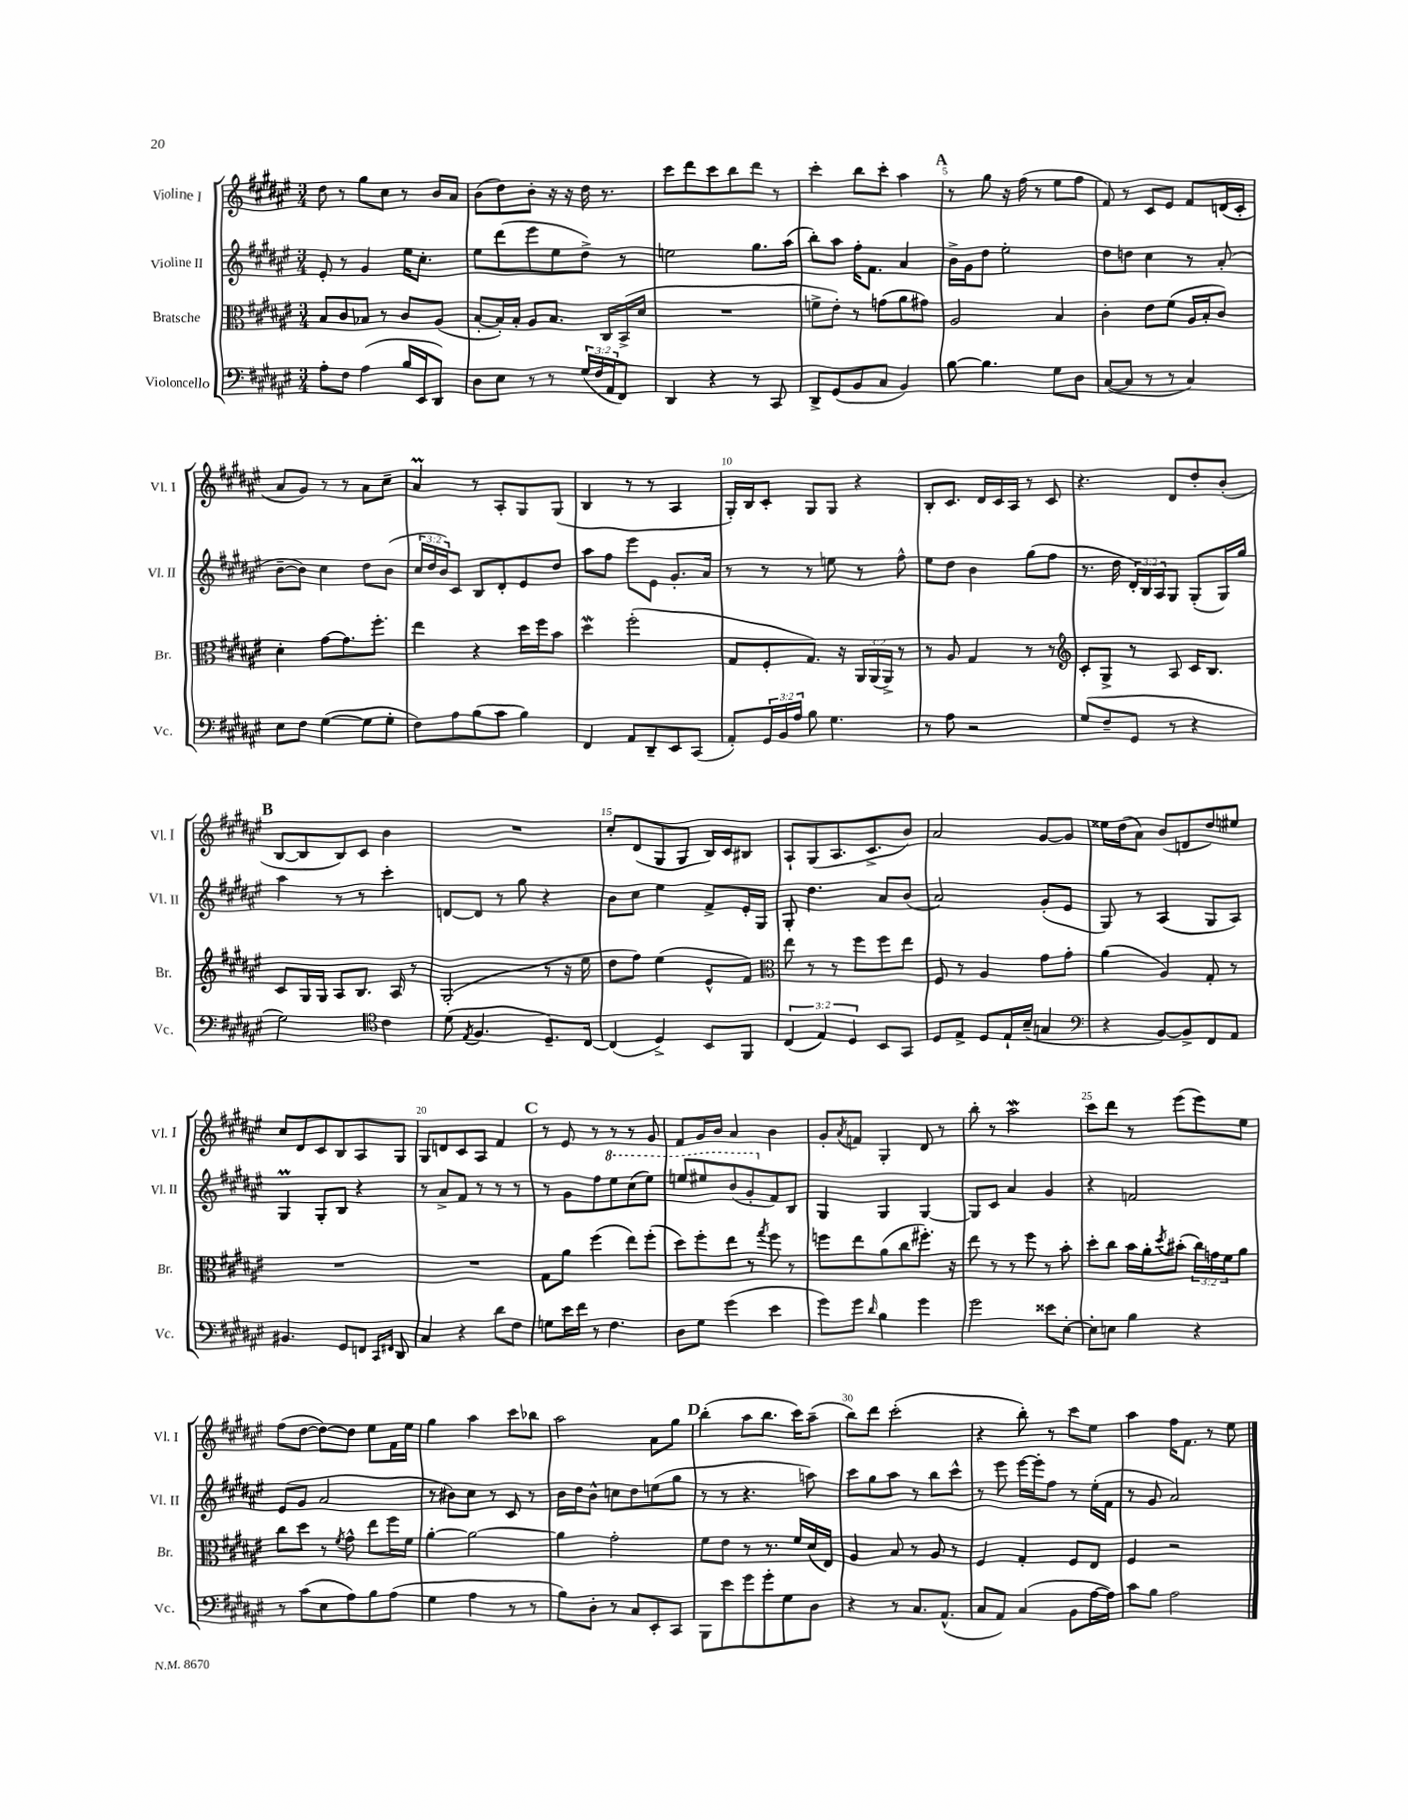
<<
\new StaffGroup <<
\new Staff = "s0" \with { instrumentName = "Violine I" shortInstrumentName = "Vl. I" } {
    \clef treble \key fis \major \numericTimeSignature \time 3/4
    dis''8 r8 gis''8 cis''8 r8 b'16 ais'16 |
    b'8( dis''8) b'8-. r16 r16 dis''16 r8. |
    cis'''8 dis'''8 cis'''8 b''8 dis'''8 r8 |
    cis'''4-. b''8 cis'''8-. ais''4 |
    \mark \markup { \bold "A" } r8 gis''8 r16 fis''16( r8 eis''8 fis''8 |
    fis'8) r8 cis'8 eis'8 fis'8 d'16( cis'16-. |
    ais'8 gis'8) r8 r8 ais'8 cis''8-- |
    ais'4\prall r8 ais8-. gis8 gis8( |
    b4 r8 r8 ais4 |
    gis16-.) b16 cis'8-. gis8 gis8 r4 |
    b8-. cis'8. dis'16 cis'16 ais16 r8 cis'8 |
    r4. dis'8 dis''8-. b'8-.( |
    \mark \markup { \bold "B" } b8~ b8 b8) cis'8 b'4 |
    R2. |
    cis''8-. dis'8( gis8 gis8 b16) cis'16 bis8 |
    ais8-! gis8( ais8. cis'8.-> b'8) |
    ais'2 gis'8~ gis'8 |
    eisis''16 dis''16( ais'8) b'8( d'8 dis''8) eis''8 |
    cis''8 dis'8 cis'8 b8 ais8 gis8 |
    gis8 d'8 cis'8 ais8 fis'4 |
    \mark \markup { \bold "C" } r8 eis'8 r8 r8 r8 gis'8 |
    fis'8 gis'16 b'16 ais'4 b'4 |
    gis'8-. \acciaccatura { ais'8 } f'8 gis4-. dis'8 r8 |
    b''8-. r8 ais''2\mordent |
    cis'''8 dis'''8 r8 eis'''8( eis'''8) eis''8 |
    fis''8( dis''8~ dis''8~) dis''8 eis''8 fis'16 eis''16 |
    gis''4 ais''4 cis'''8 bes''8 |
    ais''2 ais'8 gis''8 |
    \mark \markup { \bold "D" } b''4-.( ais''8 b''8. cis'''16) ais''8--( |
    b''8) dis'''8 cis'''2-.( |
    r4 b''8-.) r8 cis'''8 eis''8 |
    ais''4 fis''16 fis'8. r8 eis''8 \bar "|." |
}
\new Staff = "s1" \with { instrumentName = "Violine II" shortInstrumentName = "Vl. II" } {
    \clef treble \key fis \major \numericTimeSignature \time 3/4 \override Staff.TupletNumber.text = #tuplet-number::calc-fraction-text
    eis'8-. r8 gis'4 eis''16 cis''8.-. |
    eis''8 dis'''8( eis'''8 eis''8 dis''8->) r8 |
    e''2 gis''8. ais''16( |
    b''8-.) ais''8 fis''16-. fis'8. ais'4 |
    \mark \markup { \bold "A" } b'16-> gis'16 dis''8 eis''2-. |
    dis''8 d''8 cis''4 r8 ais'8-.( |
    b'8~-- b'8) cis''4 dis''8 b'8( |
    \tuplet 3/2 { cis''16 dis''16 b'16) } cis'8 b8 dis'8-. eis'8 dis''8 |
    ais''8 fis''8 eis'''8 eis'8 gis'8.-. ais'16 |
    r8 r8 r8 e''8 r8 fis''8-^ |
    eis''8 dis''8 b'4 gis''8( fis''8 |
    r8. dis''16 \tuplet 3/2 { dis'16-.) b16 ais16 } gis8 gis8-.( gis16) gis''16 |
    \mark \markup { \bold "B" } ais''4 r8 r8 cis'''4-. |
    d'8~ d'8 r8 gis''8 r4 |
    b'8 cis''8 eis''4 fis'8-> eis'16-. gis16 |
    gis8-. dis''4. ais'8 b'8( |
    ais'2) gis'8-.( eis'8 |
    gis8) r8 ais4( gis8 ais8) |
    gis4\prall gis8-. b8 r4 |
    r8 ais'8-> fis'8 r8 r8 r8 |
    \mark \markup { \bold "C" } r8 gis'8 fis''8 \ottava #1 eis'''8 cis'''8( eis'''8) |
    e'''8 eis'''8 b''8( gis''8-. \ottava #0 fis'8) b8 |
    gis4 gis4 gis4~ |
    gis8 cis'8 ais'4 gis'4 |
    r4 f'2 |
    eis'8( gis'8 ais'2 |
    r8 bis'8) cis''8 r8 cis'8 r8 |
    b'16 dis''16 b'8-^ c''8 dis''8 e''8( gis''8 |
    \mark \markup { \bold "D" } r8 r8 r4. a''8) |
    cis'''8 gis''8 ais''8 r8 b''8 cis'''8-^ |
    r8 eis'''8 eis'''16~ eis'''16-. fis''8 r8 eis''16-.( fis'16 |
    r8 gis'8 ais'2) \bar "|." |
}
\new Staff = "s2" \with { instrumentName = "Bratsche" shortInstrumentName = "Br." } {
    \clef alto \key fis \major \numericTimeSignature \time 3/4 \override Staff.TupletNumber.text = #tuplet-number::calc-fraction-text
    b8 cis'8 bes8 r8 cis'8 ais8( |
    b8~-. b16-.) b16-. ais8 b8. cis16 b,16->( dis'16 |
    R2. |
    f'8-> eis'8-.) r8 g'8( ais'8 gis'8) |
    \mark \markup { \bold "A" } ais2 b4 |
    cis'4-. eis'8 fis'8( ais16 b16-. cis'8) |
    dis'4-. gis'8~ gis'8. fis''8.-. |
    eis''4 r4 dis''16 fis''16 b'8 |
    dis''4\mordent fis''2-.( |
    gis8 fis8-. gis8.) r16 \tuplet 3/2 { ais,16 ais,16( ais,16->) } r8 |
    r8 ais8 gis4 r8 r8 |
    \clef treble cis'8-. gis8-> r8 ais8 cis'16 b8. |
    \mark \markup { \bold "B" } cis'8 gis16 gis16 ais8 b8. ais16 r8 |
    gis2-.( r8 r16 eis''16 |
    dis''8 fis''8) eis''4( eis'8-^ fis'8) |
    \clef alto eis''8 r8 r8 fis''8 fis''8 eis''8 |
    fis8 r8 ais4 gis'8 gis'8-. |
    ais'4( ais4) gis8-. r8 |
    R2. |
    R2. |
    \mark \markup { \bold "C" } gis8 ais'8 fis''4( eis''8) fis''8-.( |
    dis''8) fis''8-. eis''8 r8 \acciaccatura { gis''8 } fis''8 r8 |
    f''8 eis''8 ais'8( cis''8 fis''8.-.) r16 |
    eis''8 r8 r8 fis''8 r8 b'8-. |
    dis''8-. cis''8 b'16 ais'16-. \acciaccatura { dis''8 } bis'8-.( \tuplet 3/2 { cis''16) g'16 fis'16 } ais'8 |
    cis''8 dis''8 r8 \acciaccatura { fis'8 } gis'8-^ eis''8 fis''16 fis'16 |
    ais'4~-. ais'2~ |
    ais'4 gis'2-. |
    \mark \markup { \bold "D" } fis'8 eis'8 r8 r8. fis'16 dis'16( eis16) |
    ais4 b8 r8 ais8 r8 |
    fis4 gis4-. fis8 eis8 |
    fis4 r2 \bar "|." |
}
\new Staff = "s3" \with { instrumentName = "Violoncello" shortInstrumentName = "Vc." } {
    \clef bass \key fis \major \numericTimeSignature \time 3/4 \override Staff.TupletNumber.text = #tuplet-number::calc-fraction-text
    ais8-. fis8 ais4( b16 eis,16 dis,8) |
    dis8 eis8 r8 r8 \tuplet 3/2 { gis16( fis16 ais,16 } fis,8) |
    dis,4 r4 r8 cis,8 |
    dis,8-> gis,8( b,8 cis8 b,4) |
    \mark \markup { \bold "A" } b8~ b4. gis8 dis8 |
    cis8~( cis8 r8 r8 cis4) |
    eis8 fis8 gis4~( gis8 gis8-. |
    fis8) ais8 b8( cis'8 b4) |
    fis,4 ais,8 dis,8-- eis,8 cis,8( |
    ais,8-.) \tuplet 3/2 { gis,16 b,16 ais16 } b8 gis4. |
    r8 ais8 r2 |
    gis8( fis8-- gis,8 r8 r4 |
    \mark \markup { \bold "B" } gis2) \clef tenor cis'4 |
    dis'8( \acciaccatura { eis8 } fis4. dis8.--) cis16~ |
    cis4( dis4->) b,8 fis,8 |
    \tuplet 3/2 { cis4( eis4) dis4 } b,8 gis,8 |
    dis8 eis8-> dis8 eis16-! b16--( g4 |
    \clef bass r4 b,8~) b,8-> fis,8 ais,8 |
    bis,4. gis,8 f,8 \grace { cis,16 fis,16 } dis,8 |
    cis4 r4 dis'8 fis8 |
    \mark \markup { \bold "C" } g8 eis'16 fis'16 r8 fis4. |
    dis8 gis8 gis'4( eis'4 |
    gis'8) gis'8 \grace { dis'16 } b4 gis'4 |
    gis'2 eisis'8 eis8~-. |
    eis8-. e8 b4 r4 |
    r8 cis'8( eis8 ais8) b8 ais8( |
    gis4 ais4 r8 r8 |
    b8) dis8-. r8 cis8 eis,8-. cis,8 |
    \mark \markup { \bold "D" } b,,8 eis'8 gis'8 gis'8-. gis8 dis8 |
    r4 r8 cis8. ais,8.-^( |
    cis8 ais,8) cis4( b,8 ais16~ ais16) |
    cis'8 b8 ais2 \bar "|." |
}
>>
>>
\layout { \context { \Score \override BarNumber.break-visibility = ##(#f #t #t) barNumberVisibility = #(every-nth-bar-number-visible 5) } }
